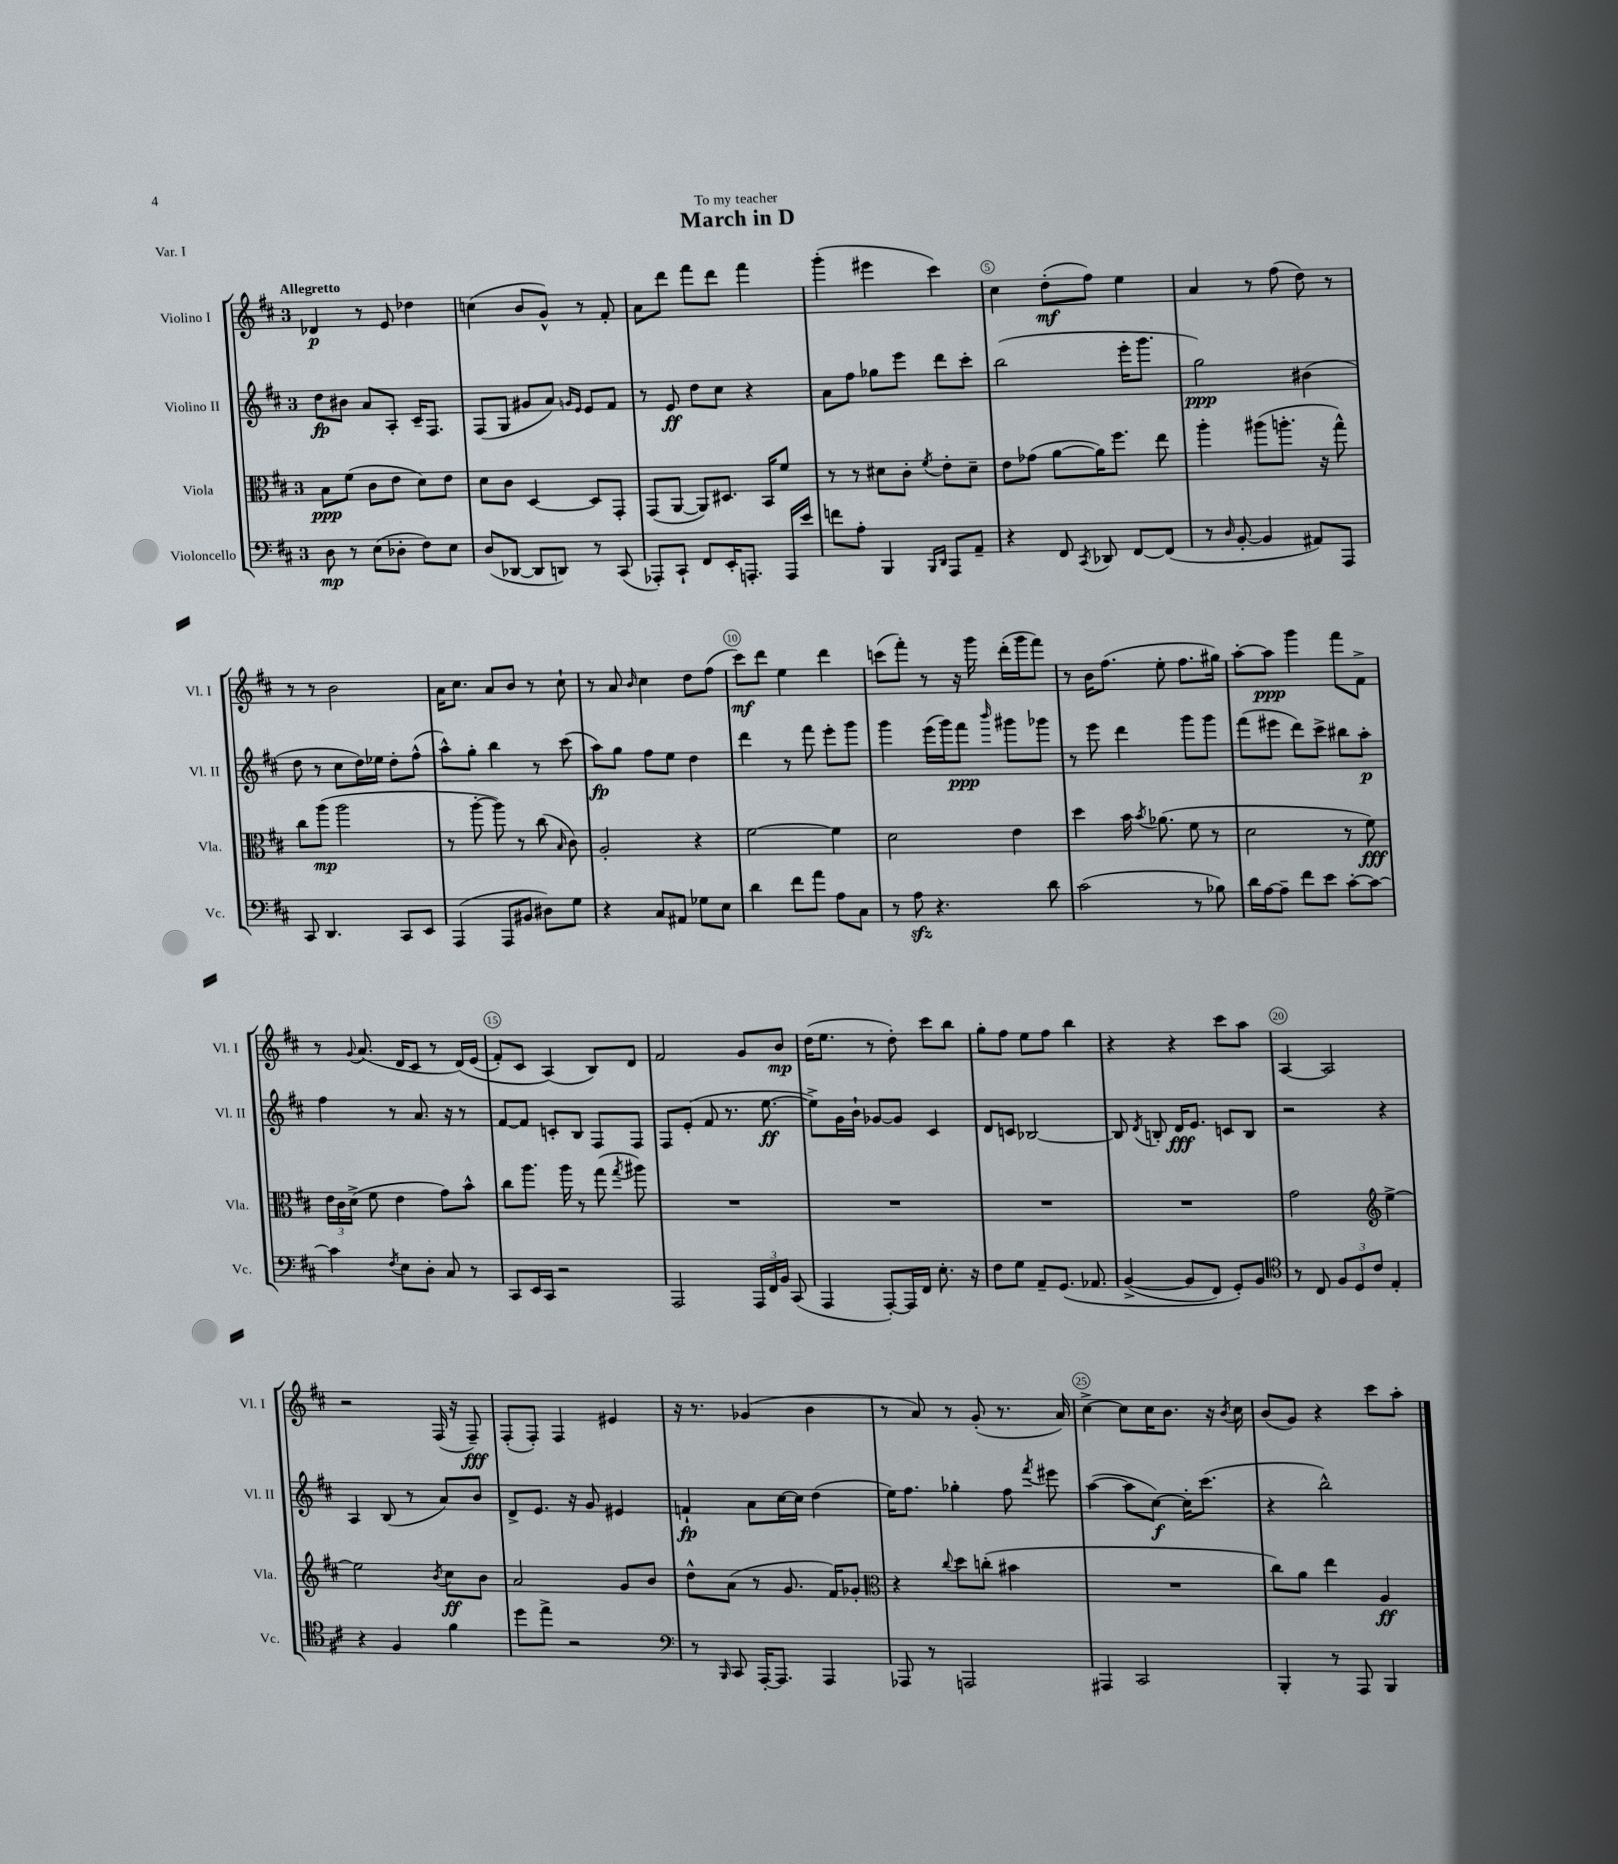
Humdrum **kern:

**kern	**kern	**kern	**kern
*staff4	*staff3	*staff2	*staff1
*clefF4	*clefC3	*clefG2	*clefG2
*k[f#c#]	*k[f#c#]	*k[f#c#]	*k[f#c#]
*M3/4	*M3/4	*M3/4	*M3/4
8D	8B	8dd	4d-
8r	(8f#	8b#	.
(8E	8c#	8a	8r
8D-'	8e	8A'	8e
8F#)	8d)	16c#~	4dd-
.	.	8.F#	.
8E	8e	.	.
=	=	=	=
(8D	8d	(8F#	(4cc
[8DD-	8c#	8G	.
8DD-]	[4D	8g#	8b
8DD)	.	8a)	8g^^)
.	.	16qqg	.
.	.	16qqe	.
8r	8D]	8e	8r
(8CC#	8GG'	8f#	8f#'
=	=	=	=
8AAA-')	(8GG	8r	8a
8CC#`	[8AA	8e	8ddd
8FF#	8AA])	8dd	8fff#
16EE'	8.D#	8cc#	8ddd
8.AAA'	.	.	.
.	.	4r	4fff#
.	16BB	.	.
16AAA	8f#	.	.
16e	.	.	.
=	=	=	=
8f	8r	8a	(4ggg'
8A'	8r	8ff#	.
4BBB	8d#	8gg-	4eee#
.	8c#'	8eee	.
16qqBBB	.	.	.
16qqDD	8qf#	.	.
8AAA	8e'	8ddd	4ccc#)
8AA~	8d#~	8ccc#'	.
=	=	=	=
4r	8e	(2bb	4cc#
.	(8g-	.	.
8FF#	[8a	.	(8dd'
8qCC#	.	.	.
8DD-	16a])	.	8ff#)
.	8.ff#	.	.
[8FF#	.	16eee'	4ee
.	.	8.ggg	.
(8FF#]	8ee	.	.
=	=	=	=
8r	4aa'	2gg)	4a
16qqD	.	.	.
[8BB'	.	.	.
4BB]	(8aa#	.	8r
.	8.aa'	.	(8ff#
8AA#)	.	(4b#	8dd)
.	16r	.	.
8AAA	8gg^^)	.	8r
=	=	=	=
8CC#	8cc#	8dd	8r
4.DD	(8aa	8r	8r
.	2aa	8cc#	2b
.	.	16dd)	.
.	.	16ee-	.
8CC#	.	8dd'	.
8EE	.	(8ff#^^	.
=	=	=	=
(4AAA	8r	8aa^^)	16a
.	.	.	8.cc#
.	[8aa'	8gg'	.
8AAA	8aa])	4bb	8a
8BB#	8r	.	8b
8D#)	(8cc#	8r	8r
.	16qqB	.	.
8G	8c#)	(8ccc#	8cc#`
=	=	=	=
4r	2A'	8aa)	8r
.	.	8gg	8a
.	.	.	16qqb
8C#	.	8ff#	4cc#
8AA#	.	8ee	.
8G-	4r	4dd	8dd
8E	.	.	(8ff#
=	=	=	=
4d	[2f#	4ddd	8ccc#)
.	.	.	8ddd
8f#	.	8r	4ee
8a	.	8fff#	.
8A	4f#]	8eee'	4ddd
8C#	.	8ggg	.
=	=	=	=
8r	2d	4ggg	(8ccc
8A	.	.	8fff#')
4.r	.	(16eee	8r
.	.	16ggg)	.
.	.	8fff#	16r
.	.	.	16ggg
.	.	16qqbbb	.
.	4e	8ggg#	(16ddd'
.	.	.	16ggg
8d	.	8ggg-	8fff#)
=	=	=	=
(2c#	4dd	8r	8r
.	.	8eee	16b
.	.	.	(8.ff#
.	16b	4ddd	.
.	8qb	.	.
.	(8.a-	.	.
.	.	.	8ee'
8r	8f#	8ggg	8.ff#
8B-)	8r	8ggg	.
.	.	.	16gg#)
=	=	=	=
16d	2d	(8fff#	[8aa'
[16A	.	.	.
8A~]	.	8eee#	8aa]
8f#	.	8ddd)	4ggg
8e	.	8ccc#^	.
[8c#'	8r	8bb#	8fff#
8c#_	8f#)	8aa'	8f#^
=	=	=	=
4c#]	24e	4ff#	8r
.	24c#	.	.
.	(24d^	.	.
.	.	.	8qqg
.	8f#	.	(8.a
8qF#	.	.	.
8E	4e	8r	.
.	.	.	16d
8D'	.	8.a	8c#
8C#	8g)	.	8r
.	.	16r	.
8r	8b^^	8r	&(16d)
.	.	.	(16e
=	=	=	=
8CC#	8cc#	[8f#	8f#')
16EE	8.aa	8f#]	8c#
16CC#	.	.	.
2r	.	8c'	(4A&)
.	16aa	.	.
.	8r	8B	.
.	(8gg	8F#	8B)
.	8qgg	.	.
.	8aa#)	8F#	8d
=	=	=	=
2AAA	2.r	8F#	2f#
.	.	(8e'	.
.	.	8f#	.
.	.	8.r	.
24AAA	.	.	8g
24FF#	.	.	.
.	.	[8.ee	.
24BB	.	.	.
(8CC#	.	.	8b
=	=	=	=
4AAA	2.r	8ee^])	(16dd
.	.	.	8.ee
.	.	16g	.
.	.	16b`	.
[8AAA')	.	[8g-	8r
16AAA]	.	8g-]	8dd')
16FF#	.	.	.
8.E'	.	4c#	8ccc#
.	.	.	8bb
16r	.	.	.
=	=	=	=
8F#	2.r	8d	8gg'
8G	.	8c	8ff#
8AA~	.	[2B-	8ee
&(8.GG	.	.	8ff#
.	.	.	4bb
8.AA-	.	.	.
=	=	=	=
([4BB^	2.r	8B-]	4r
.	.	8qd	.
.	.	8B'	.
8BB]	.	16d	4r
.	.	8.e	.
8FF#)	.	.	.
8GG'&)	.	8c	8ccc#
8BB	.	8B	8aa
=	=	=	=
*clefC4	*	*	*
8r	2g	2r	[4A
8C#	.	.	.
12F#	.	.	2A]
12D	.	.	.
12c#	.	.	.
*	*clefG2	*	*
4E'	[4ee^	4r	.
=	=	=	=
4r	2ee]	4A	2r
4F#	.	(8B	.
.	.	8r	.
.	8qb	.	.
4f#	8cc#	8a)	(16F#
.	.	.	16r
.	8b	8b	8F#~)
=	=	=	=
8dd	2a	8d^	(8F#'
8ee^	.	8.e	8F#')
2r	.	.	4F#
.	.	16r	.
.	.	8g	.
.	8g	4e#	4e#
.	8b	.	.
=	=	=	=
*clefF4	*	*	*
8r	8dd^^	4f`	16r
.	.	.	8.r
16qqBBB	.	.	.
8CC#	(8a	.	.
[16AAA'	8r	8a	(4g-
8.AAA]	.	.	.
.	8.g	[16cc#	.
.	.	16cc#]	.
4AAA	.	(4dd	4b
.	16f#)	.	.
.	8g-'	.	.
=	=	=	=
*	*clefC3	*	*
8AAA-	4r	16ee)	8r
.	.	8.ff#	.
8r	.	.	8a)
.	8qqcc#	.	.
2AAA	8dd	4gg-'	8r
.	(8cc'	.	(8g'
.	4b#	8ff#	8.r
.	.	8qfff#	.
.	.	8eee#	.
.	.	.	16a)
=	=	=	=
4AAA#	2.r	([4aa	[4cc#^
2CC#	.	8aa]	8cc#]
.	.	[8cc#)	16cc#
.	.	.	8.b
.	.	16cc#']	.
.	.	(8.ccc#	.
.	.	.	16r
.	.	.	8qb
.	.	.	16cc#
=	=	=	=
4BBB'	8cc#)	4r	(8b
.	8a	.	8g)
8r	4ee	2bb^^)	4r
8AAA	.	.	.
4BBB	4A	.	8ccc#
.	.	.	8aa'
==	==	==	==
*-	*-	*-	*-
